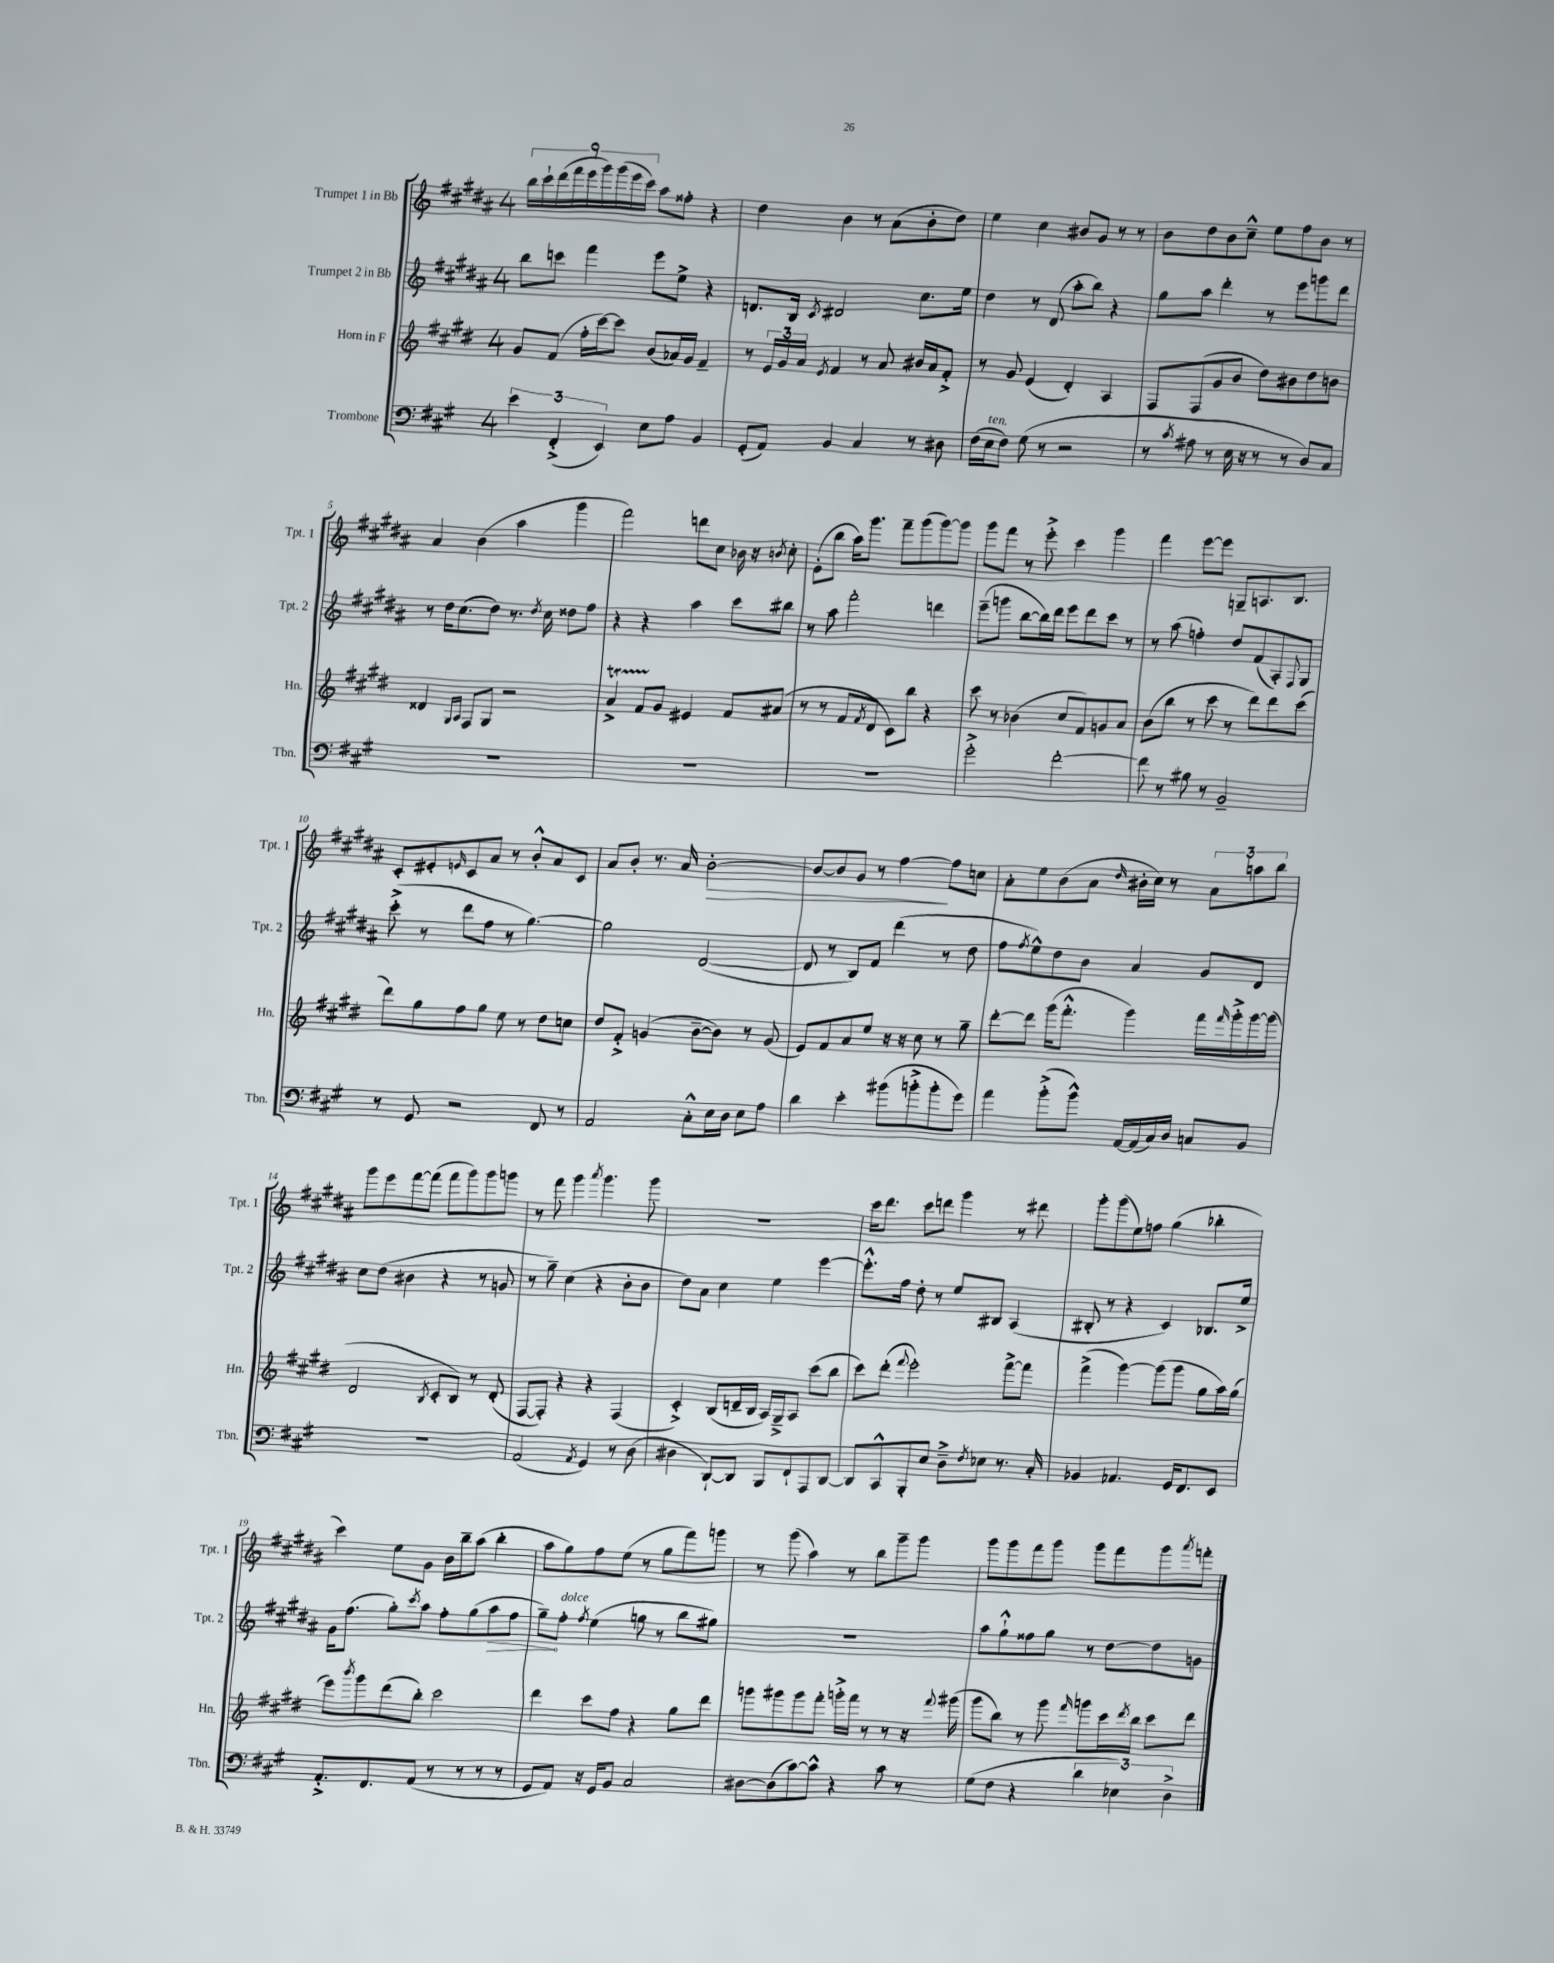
<<
\new StaffGroup <<
\new Staff = "s0" \with { instrumentName = "Trumpet 1 in Bb" shortInstrumentName = "Tpt. 1" } {
    \clef treble \key b \major \once \override Staff.TimeSignature.style = #'single-digit \time 4/4
    \tuplet 9/8 { b''16 cis'''16-! dis'''16( fis'''16 e'''16 gis'''16) gis'''16( e'''16 cis'''16) } ais''8 fisis''8-. r4 |
    dis''4 b'4 r8 ais'8( b'8-. dis''8) |
    e''4 cis''4 bis'8 gis'8 r8 r8 |
    b'8 dis''8 b'8 cis''8---^ e''8 fis''8 b'8 r8 |
    ais'4 b'4( ais''4 gis'''4 |
    fis'''2) d'''8 cis''8 bes'16 r16 \acciaccatura { b'8 } cis''8-. |
    e'8-.( b''8 ais''16) gis'''8. fis'''8-- gis'''8( gis'''8~) gis'''8 |
    gis'''8 fis'''8 r8 e'''8-.-> cis'''4 gis'''4 |
    fis'''4 e'''8~ e'''8 g8-- a8. b8. |
    cis'8-. eis'8-. \grace { e'16 } cis'8 ais'8 r8 b'8-.-^ ais'8 cis'8 |
    ais'8 b'8-. r8. ais'16 b'2~-.\> |
    b'8~ b'8 gis'8 r8 fis''4~\! fis''8 c''8 |
    ais'8-. e''8 b'8( ais'8 \grace { dis''16 } bis'16-. cis''16) r8 \tuplet 3/2 { ais'8 a''8 b''8 } |
    gis'''8 e'''8 fis'''8~ fis'''8( fis'''8 gis'''8) gis'''8 g'''8 |
    r8 fis'''8 gis'''4 \acciaccatura { ais'''8 } gis'''4. gis'''8 |
    R1 |
    cis'''16 dis'''8. cis'''8 d'''8 gis'''4 r8 dis'''8 |
    gis'''8-. gis'''8( e''8) f''8 gis''4( bes''4-. |
    cis'''4) e''8 gis'8 b'16 b''16-- ais''8( b''4-. |
    ais''8 gis''8) fis''8 e''8( r8 gis''8 fis'''8) g'''8 |
    r8 gis'''8( ais''4) r8 b''8 gis'''8-- gis'''8 |
    gis'''8 gis'''8 fis'''8 gis'''8 gis'''8 fis'''8 gis'''8 \acciaccatura { ais'''8 } f'''8-. \bar "|." |
}
\new Staff = "s1" \with { instrumentName = "Trumpet 2 in Bb" shortInstrumentName = "Tpt. 2" } {
    \clef treble \key b \major \once \override Staff.TimeSignature.style = #'single-digit \time 4/4
    b''8 c'''8 fis'''4 e'''8 e''8-> r4 |
    d'8. b16 \acciaccatura { cis'8 } dis'2 cis''8. e''16 |
    dis''4 r8 dis'8( ais''8-. b''8) r4 |
    gis''8 ais''8 dis'''4-. r8 e'''8 g'''8 dis'''8 |
    r8 dis''16 cis''8.( dis''8) r8. \acciaccatura { dis''8 } cis''16 disis''8 fis''8 |
    r4 r4 ais''4 cis'''8 bis''8 |
    r8 ais''8 fis'''2-. d'''4 |
    e'''8--( g'''8 b''8~ b''16) dis'''16 e'''8 dis'''8 cis'''8 r8 |
    r8 ais''8( f''4-.) dis''8 fis'8( ais8-.) \appoggiatura { fis8 } gis8 |
    cis'''8-.->( r8 dis'''8 fis''8 r8 gis''4.~) |
    gis''2 dis'2~( |
    dis'8 r8 b8) fis'8 dis'''4( r8 dis''8 |
    fis''8 \acciaccatura { fis''8 } e''8-^) dis''8 b'8 ais'4 gis'8 dis'8 |
    cis''8 dis''8( bis'4 r4 r8 g'8 |
    r8 gis''8--) cis''4( r4 b'8-. b'8 |
    dis''8) ais'8 cis''4 e''4 e'''4~ |
    e'''8.-.-^ fis''16 dis''8-. r8 e''8 bis8 ais4( |
    bis8-. r8 r4 cis'4) bes8. e''16-> |
    gis'16 fis''8.( gis''8-.) \acciaccatura { cis'''8 } ais''8 fis''8-. gis''8( \once \override Hairpin.circled-tip = ##t ais''8\> fis''8 |
    gis''8--\!) fis''8-.^\markup { \italic "dolce" } \acciaccatura { fis''8 } e''4( g''8 r8 b''8 gis''8) |
    R1 |
    ais''8 gis''8-!-^ fisis''8 gis''8 r8 dis''8~ dis''8 g'8 \bar "|." |
}
\new Staff = "s2" \with { instrumentName = "Horn in F" shortInstrumentName = "Hn." } {
    \clef treble \key e \major \once \override Staff.TimeSignature.style = #'single-digit \time 4/4
    gis'8 fis'8( fis''16-. cis'''16~) cis'''8 b'8( aes'16) gis'16 fis'4-- |
    r8 \tuplet 3/2 { e'16 gis'16 a'16 } \acciaccatura { e'8 } fis'4 r8 a'8 bis'16 a'16 fis'8-.-> |
    r8 gis'8 e'4( dis'4-.) a4 |
    fis8 fis8( gis'8 b'8 dis''8) bis'8 dis''8 b'8 |
    disis'4 \grace { gis16 a16 } fis8 gis8 r2 |
    a'4->\startTrillSpan fis'8 gis'8\stopTrillSpan eis'4 fis'8 ais'8( |
    r8 r8 fis'8 \acciaccatura { fis'8 } dis'8 cis'8) b''8 r4 |
    cis'''8 r8 bes'4( cis''8 fis'8) g'8 a'8 |
    b'8( b''8 r8 cis'''8 r8 dis'''8) dis'''8 cis'''8( |
    dis'''8) gis''8 fis''8 gis''8 e''8 r8 dis''8 c''8 |
    dis''8 fis'8-.-> g'4( b'8~-- b'8) r8 g'8( |
    e'8) fis'8 a'8 e''8 r16 r16 cis''8 r8 gis''8-- |
    dis'''8~-. dis'''8 gis'''16( fis'''8.-.-^ gis'''4) fis'''16 \grace { fis'''16 } gis'''16-.-> gis'''16~ gis'''16( |
    dis'2 \acciaccatura { b8 } cis'8-. b8) r8 dis'8-.( |
    fis8~ fis8-.) r4 r4 fis4( |
    cis'4-.->) b8( d'16-- b16 a16) gis16---> a8 cis'''8( b''8 |
    cis'''8) dis'''8-.( \appoggiatura { fis'''8 } e'''2-.) fis'''8~-> fis'''8 |
    fis'''4->( gis'''4~) gis'''8( gis'''8 gis''8 a''16) gis''16( |
    e'''8) \acciaccatura { b'''8 } gis'''8 dis'''8( b''8-.) cis'''2 |
    dis'''4 cis'''8 fis''8 r4 gis''8 dis'''8 |
    g'''8 gis'''8 gis'''8 fis'''8-. g'''16-.-> fis'''16 r8 r8 r16 \appoggiatura { fis'''8 } gis'''16( |
    gis'''8 b''8) r8 gis'''8 \grace { fis'''16 } g'''8 cis'''16 \acciaccatura { dis'''8 } b''16 cis'''8 dis'''8 \bar "|." |
}
\new Staff = "s3" \with { instrumentName = "Trombone" shortInstrumentName = "Tbn." } {
    \clef bass \key a \major \once \override Staff.TimeSignature.style = #'single-digit \time 4/4
    \tuplet 3/2 { e'4 fis,4-.->( e,4) } e8 a8 b,4 |
    gis,8-.( a,8) b,4 cis4 r8 dis8 |
    fis16( e16^\markup { \italic "ten." } fis8) gis8( r8 r2 |
    r8 \acciaccatura { cis'8 } ais8 r8 e16 r16 r8 r8 d8) cis8 |
    R1 |
    R1 |
    R1 |
    gis'2-.-> fis'2~-. |
    fis'8 r8 bis8 r8 b,2-- |
    r8 gis,8 r2 fis,8 r8 |
    a,2 cis8-.-^ e16 d16 e8 a8 |
    d'4 e'4-. bis'8( b'8-.-> b'8-. gis'8) |
    a'4 b'8-.->( b'8-^) a,16~ a,16( cis16) d16 c8 b,8 |
    R1 |
    a,2( \acciaccatura { a,8 } gis,4) r8 d8( |
    dis4 d,8~-!) d,8 b,,8 fis,8-! a,,8 d,8~ |
    d,8 cis,8-^ b,,8-. e8 d8---> \acciaccatura { fis8 } ees8 r8. cis16-. |
    bes,4 aes,4. gis,16 fis,8. e,8 |
    a,8.-.-> fis,8. a,8( r8 r8 r8 r8 |
    gis,8 a,8) r16 gis,16 b,8 cis2 |
    dis8~ dis8( cis'8~) cis'8-^ r4 cis'8 r8 |
    gis8( fis8 r4 \tuplet 3/2 { d'4 ees4) d4-> } \bar "|." |
}
>>
>>
